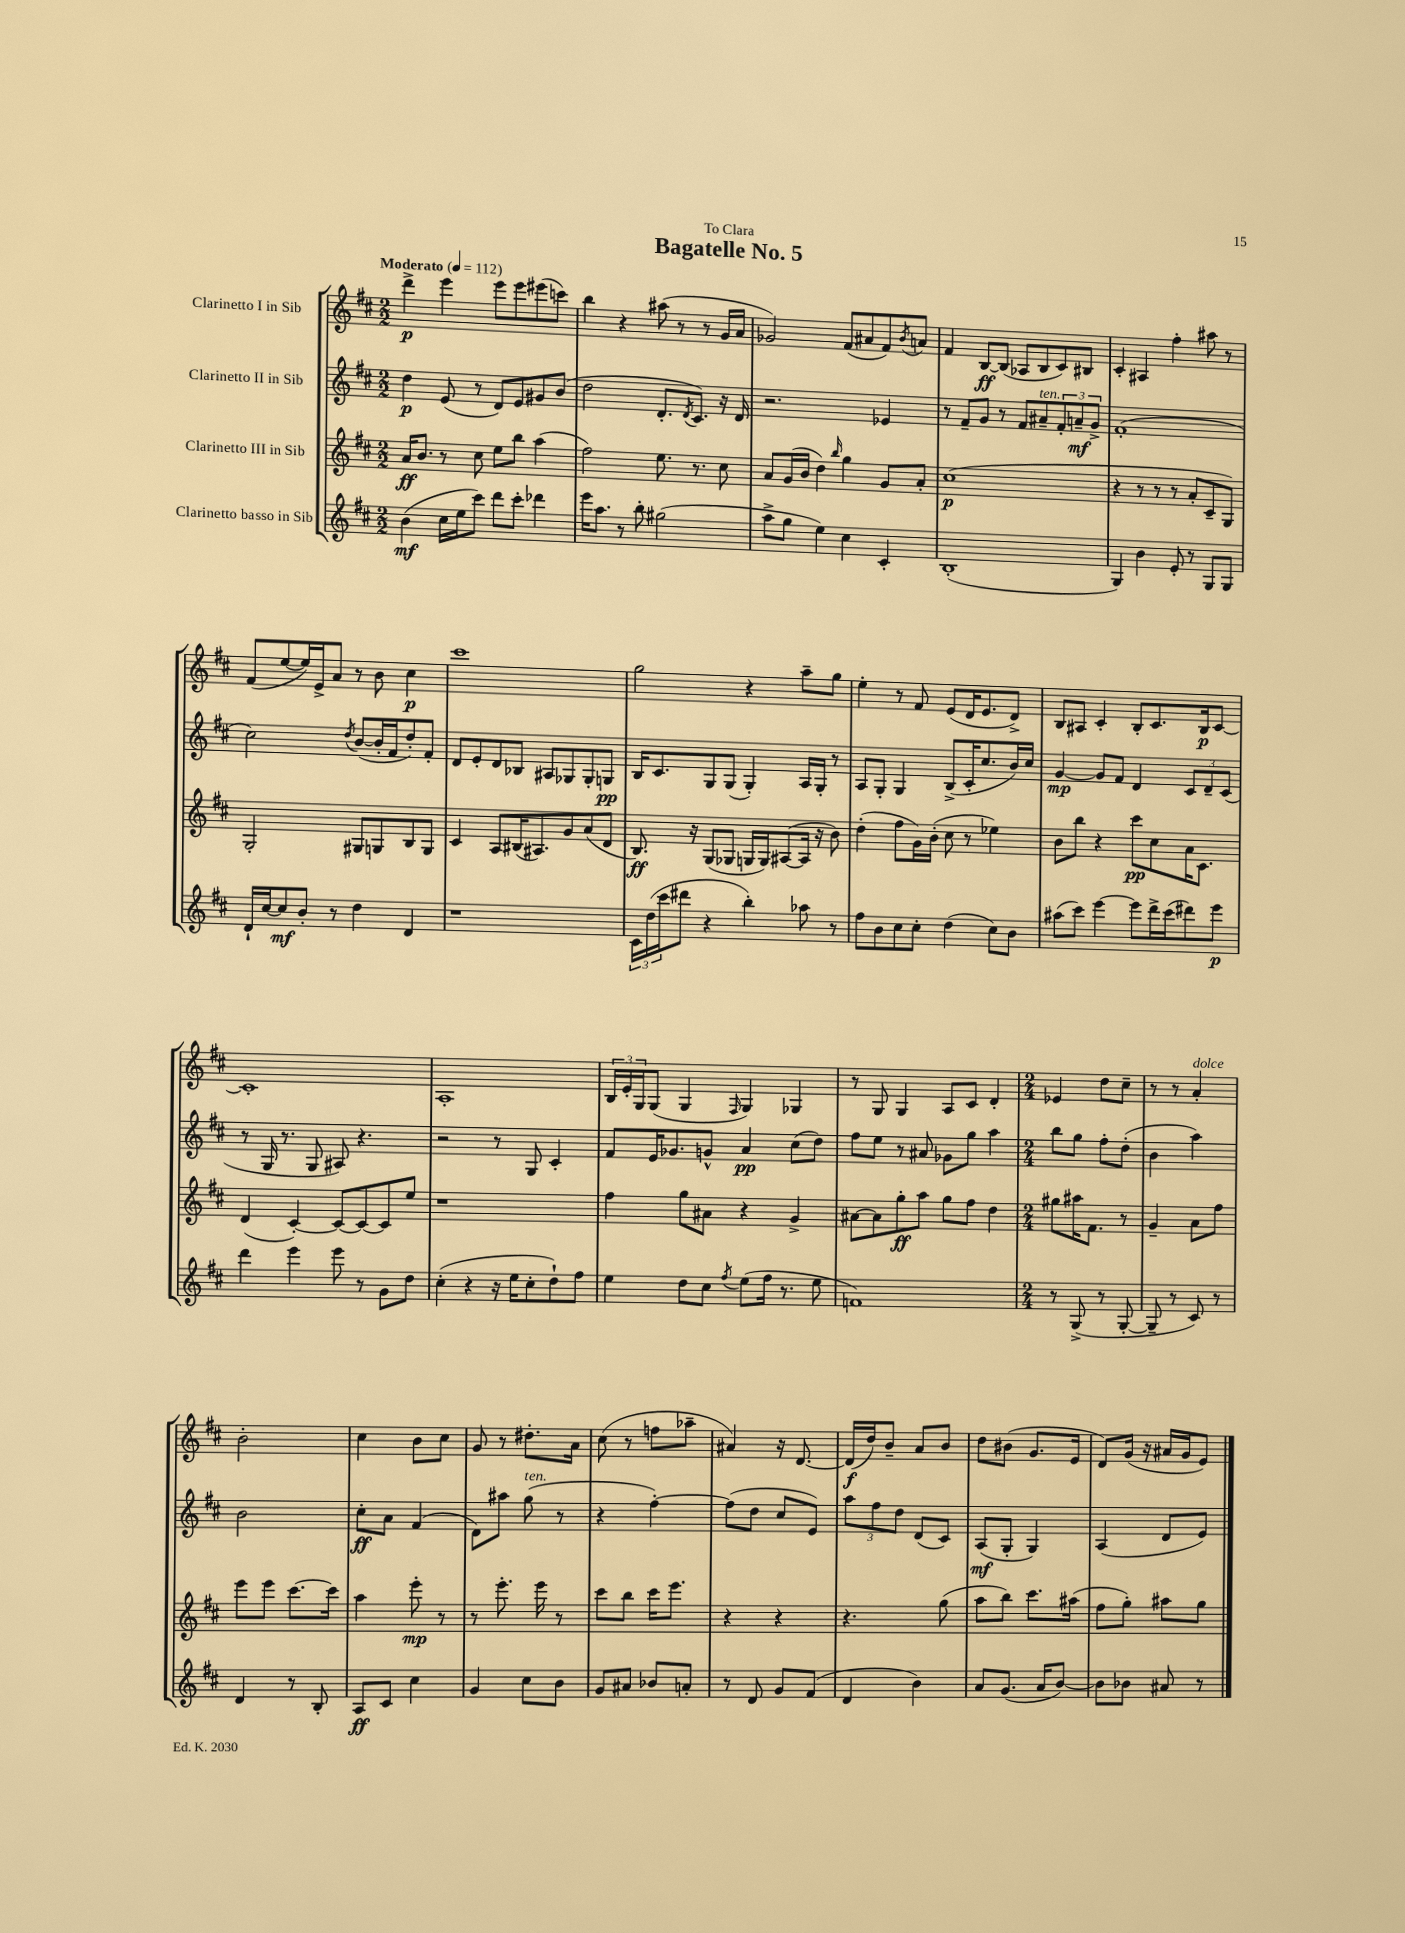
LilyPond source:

\header { title = "Bagatelle No. 5" dedication = "To Clara" }
<<
\new StaffGroup <<
\new Staff = "s0" \with { instrumentName = "Clarinetto I in Sib" } {
    \clef treble \key d \major \numericTimeSignature \time 2/2 \tempo "Moderato" 4 = 112
    d'''4->\p e'''4 e'''8 e'''8 eis'''8( c'''8) |
    b''4 r4 ais''8( r8 r8 g'16 a'16 |
    ges'2) fis'8( ais'8 fis'8) \acciaccatura { b'8 } a'8 |
    fis'4 b8~\ff b8( aes8 b8 cis'8) bis8 |
    cis'4-. ais4 fis''4-. ais''8 r8 |
    fis'8( e''8~ e''16) e'16-> a'8 r8 b'8 cis''4\p |
    cis'''1 |
    g''2 r4 a''8-- g''8 |
    e''4-. r8 fis'8 e'8( d'16 e'8. d'8->) |
    b8 ais8 cis'4-. b8-. cis'8. b16\p cis'8~ |
    cis'1-. |
    a1-. |
    \tuplet 3/2 { b16 e'16-. g16 } g8( g4 \grace { fis16 } g4) ges4 |
    r8 g8 g4 a8 cis'8 d'4-. |
    \numericTimeSignature \time 2/4 ees'4 d''8 cis''8-- |
    r8 r8 a'4-.^\markup { \italic "dolce" } |
    b'2-. |
    cis''4 b'8 cis''8 |
    g'8 r8 dis''8.-. a'16 |
    cis''8( r8 f''8 aes''8-- |
    ais'4) r16 d'8.~ |
    d'16\f( d''16) b'8-- a'8 b'8 |
    d''8 bis'8( g'8. e'16 |
    d'8) g'16( r16 ais'16 g'16 e'8) \bar "|." |
}
\new Staff = "s1" \with { instrumentName = "Clarinetto II in Sib" } {
    \clef treble \key d \major \numericTimeSignature \time 2/2
    d''4\p e'8( r8 d'8) e'8 gis'8 b'8( |
    d''2 d'8.-. \acciaccatura { d'8 } cis'8.) r16 d'16 |
    r2. ees'4 |
    r8 fis'8-- g'8 r8 fis'8 ais'8--^\markup { \italic "ten." } \tuplet 3/2 { fis'8-. a'8--\mf g'8-> } |
    fis'1-.( |
    cis''2) \acciaccatura { d''8 } b'8~( b'16-. fis'16 d''8-.) fis'8-. |
    d'8 e'8-. d'8 bes8 ais8 ges8 ges8-. g8\pp |
    b16 cis'8. g8 g8( g4-.) a16 g16-. r8 |
    a8 g8-. g4 b8->( cis'16-. cis''8. b'16) cis''16 |
    g'4~\mp g'8 fis'8 d'4 \tuplet 3/2 { cis'8 d'8-- cis'8( } |
    r8 g16 r8. g8 ais8) r4. |
    r2 r8 g8 cis'4-. |
    fis'8 e'16 ges'8. g'8-^ a'4\pp cis''8( d''8) |
    fis''8 e''8 r8 ais'8 ges'8 g''8 a''4 |
    \numericTimeSignature \time 2/4 b''8 g''8 fis''8-. d''8-.( |
    b'4 a''4) |
    b'2 |
    cis''8-.\ff a'8 fis'4( |
    d'8) ais''8 g''8^\markup { \italic "ten." }( r8 |
    r4 fis''4~-.) |
    fis''8( d''8 cis''8 e'8) |
    \tuplet 3/2 { a''8 fis''8 d''8 } d'8( cis'8) |
    a8\mf( g8-. g4) |
    a4( d'8 e'8) \bar "|." |
}
\new Staff = "s2" \with { instrumentName = "Clarinetto III in Sib" } {
    \clef treble \key d \major \numericTimeSignature \time 2/2
    a'16\ff b'8. r8 cis''8 e''8 b''8 a''4( |
    fis''2) e''8. r8. cis''8 |
    a'8 g'16( b'16 d''4) \grace { b''16 } g''4 g'8 a'8-. |
    cis''1\p( |
    r4 r8 r8 r8 a'8-. cis'8-- g8) |
    g2-. gis8 g8 b8 g8 |
    cis'4 a8 bis16( ais8.) g'8 a'8( d'8 |
    b8.\ff) r16 g8( ges8 g16 g16) ais8~( ais16 r16 b'8) |
    d''4-.( fis''8 g'16) b'16-.( cis''8 r8 ees''4) |
    b'8 b''8 r4 cis'''8\pp cis''8 a'16 cis'8. |
    d'4( cis'4~-.) cis'8~ cis'8~ cis'8 e''8 |
    r1 |
    fis''4 g''8 ais'8 r4 g'4-> |
    ais'8~ ais'8 g''8-.\ff a''8 g''8 fis''8 d''4 |
    \numericTimeSignature \time 2/4 gis''8 ais''16 fis'8. r8 |
    g'4-- a'8 fis''8 |
    e'''8 e'''8 cis'''8.~ cis'''16 |
    a''4 e'''8-.\mp r8 |
    r8 e'''8.-. e'''16 r8 |
    cis'''8 b''8 cis'''16 e'''8. |
    r4 r4 |
    r4. g''8( |
    a''8 b''8) cis'''8. ais''16( |
    fis''8 g''8-.) ais''8 g''8 \bar "|." |
}
\new Staff = "s3" \with { instrumentName = "Clarinetto basso in Sib" } {
    \clef treble \key d \major \numericTimeSignature \time 2/2
    b'4\mf( cis''16 e''16 cis'''8) d'''8 cis'''8-. des'''4 |
    e'''16 a''8. r8 b''8-. gis''2( |
    a''8-> g''8 e''4) cis''4 cis'4-. |
    b1-.( |
    g4) b'4 e'8-. r8 g8 g8 |
    d'16-! cis''16~ cis''8\mf b'8-. r8 d''4 d'4 |
    r1 |
    \tuplet 3/2 { cis'16 d''16( cis'''16 } dis'''8 r4 b''4-.) aes''8 r8 |
    fis''8 b'8 cis''8 cis''8-. d''4( cis''8) b'8 |
    ais''8( cis'''8) e'''4~ e'''8 d'''16-> cis'''16( dis'''8) e'''8\p |
    d'''4 e'''4 e'''8 r8 g'8 d''8 |
    cis''4-.( r4 r16 e''16 cis''8-. d''8-!) fis''8 |
    e''4 d''8 cis''8 \acciaccatura { fis''8 } e''8( fis''16 r8. e''8 |
    f'1) |
    \numericTimeSignature \time 2/4 r8 g8->( r8 g8~-. |
    g8-- r8 cis'8) r8 |
    d'4 r8 b8-. |
    a8\ff cis'8 cis''4 |
    g'4 cis''8 b'8 |
    g'8 ais'8 bes'8 a'8-. |
    r8 d'8 g'8 fis'8( |
    d'4 b'4) |
    a'8 g'8.( a'16 b'8~) |
    b'8 bes'8 ais'8 r8 \bar "|." |
}
>>
>>
\layout { \context { \Score \remove "Bar_number_engraver" } }
